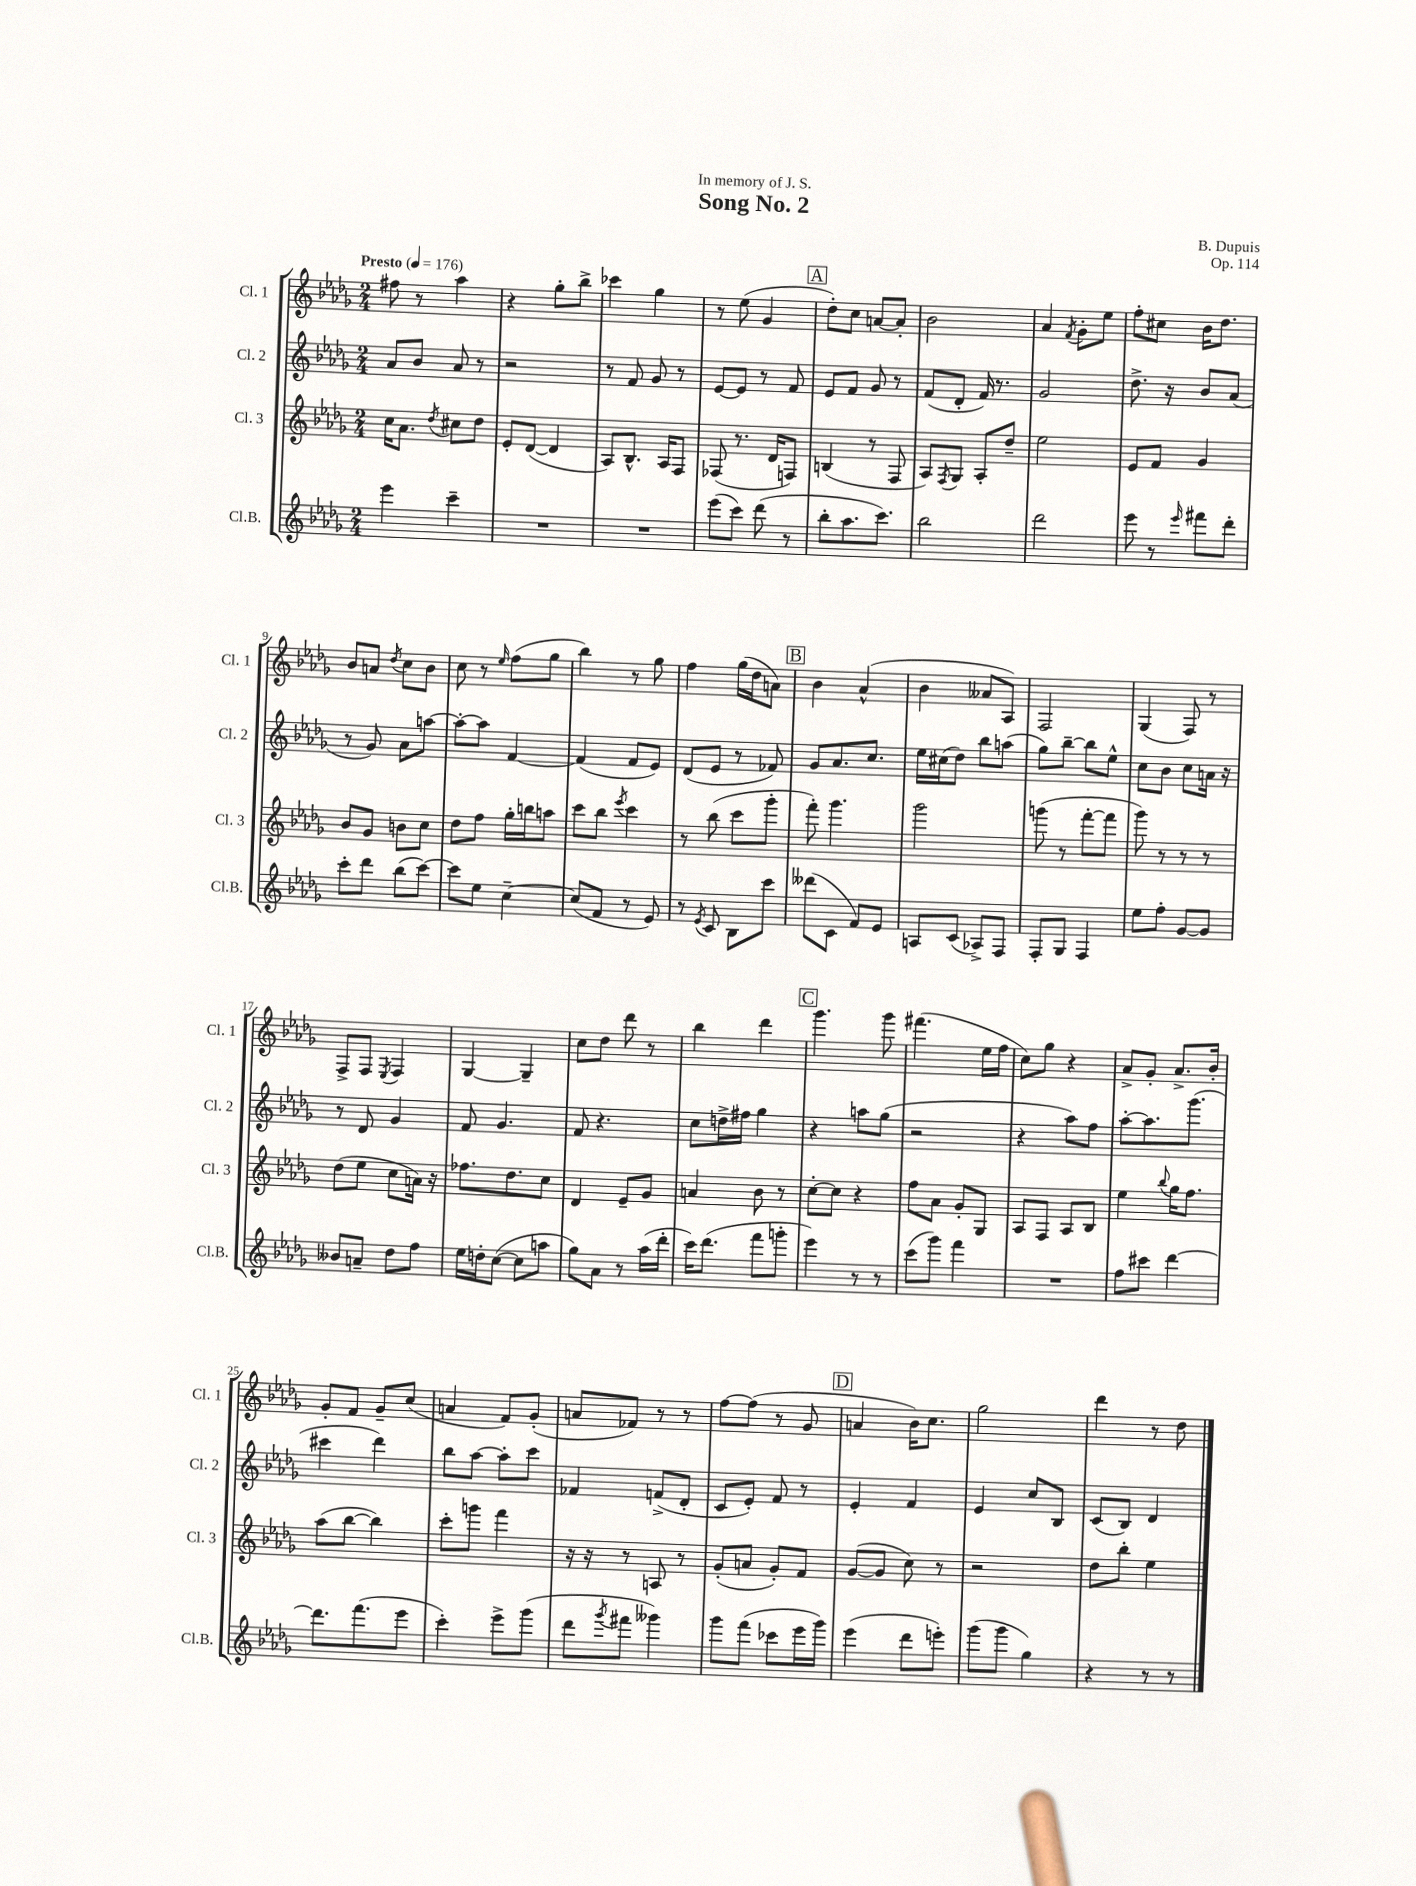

**kern	**kern	**kern	**kern
*staff4	*staff3	*staff2	*staff1
*clefG2	*clefG2	*clefG2	*clefG2
*k[b-e-a-d-g-]	*k[b-e-a-d-g-]	*k[b-e-a-d-g-]	*k[b-e-a-d-g-]
*M2/4	*M2/4	*M2/4	*M2/4
*MM176	*MM176	*MM176	*MM176
4eee-	16cc	8a-	8ff#
.	8.a-	.	.
.	.	8b-	8r
.	8qdd-	.	.
4ccc~	8cc#	8a-	4aa-
.	8dd-	8r	.
=	=	=	=
2r	8e-'	2r	4r
.	([8d-	.	.
.	4d-]	.	8gg-'
.	.	.	8bb-^
=	=	=	=
2r	8A-)	8r	4ccc-
.	8.B-^^	8f	.
.	.	8g-	4gg-
.	16A-	.	.
.	8F	8r	.
=	=	=	=
(8eee-	(8F-	[8e-	8r
8ccc)	8.r	8e-]	(8ee-
(8ddd-	.	8r	4g-
.	16d-	.	.
8r	8F)	8f	.
=	=	=	=
8bb-'	(4B	8e-	8dd-')
8.aa-	.	8f	8cc
.	8r	8g-	[8a
8.ccc)	.	.	.
.	8F	8r	8a']
=	=	=	=
2bb-	8A-)	(8f	2b-
.	8qF	.	.
.	8G-	8d-'	.
.	8A-'	16f)	.
.	.	8.r	.
.	8dd-~	.	.
=	=	=	=
2ddd-	2ee-	2g-	4a-
.	.	.	8qf
.	.	.	8g-'
.	.	.	8ee-
=	=	=	=
8eee-	8e-	8.dd-^	8ff'
8r	8f	.	8cc#
.	.	16r	.
16qqeee-	.	.	.
8fff#	4g-	8b-	16b-
.	.	.	8.dd-
8ddd-'	.	(8a-	.
=	=	=	=
8ccc'	8b-	8r	8b-
8ddd-	8g-	8g-)	8a
.	.	.	8qdd-
(8bb-	8b	8a-	8cc
[8ccc)	8cc	[8aa	8b-
=	=	=	=
8ccc]	8dd-	8aa'_	8cc
8ee-	8ff	8aa]	8r
.	.	.	16qqee-
[4cc~	16gg-'	[4f	(8ff
.	16bb	.	.
.	8aa	.	8gg-
=	=	=	=
(8cc]	8ccc	(4f]	4bb-)
8f	8bb-	.	.
.	8qeee-	.	.
8r	4ccc	8f	8r
8e-)	.	8e-)	8gg-
=	=	=	=
8r	8r	(8d-	4ff
8qe-	.	.	.
8c	(8bb-	8e-	.
8B-	8ccc	8r	(16gg-
.	.	.	16dd-
8ccc	8ggg-'	8f-)	8a)
=	=	=	=
(8ddd--	8fff')	8g-	4b-
8c	4.ggg-	8.a-	.
8f)	.	.	(4a-^^
.	.	8.cc	.
8e-	.	.	.
=	=	=	=
8A	2ggg-	16ee-	4b-
.	.	(16cc#	.
(8c	.	8dd-)	.
8A-^)	.	8bb-	8a--
8F	.	(8aa	8A-)
=	=	=	=
8F'	(8ggg	8gg-)	2F
8G-	8r	[8bb-~	.
4F	[8fff'	8bb-]	.
.	8fff]	8ee-^^	.
=	=	=	=
8ee-	8ggg-)	8cc	(4G-
8ff'	8r	8b-	.
[8g-	8r	8cc	8F)
8g-]	8r	16a	8r
.	.	16r	.
=	=	=	=
8b--	(8dd-	8r	8F^
8a~	8ee-	8d-	8F
.	.	.	8qE-
8dd-	8cc	4g-	4F
8ff	16a)	.	.
.	16r	.	.
=	=	=	=
16ee-	8.ff-	8f	[4G-
16dd'	.	.	.
([8cc	.	4.g-	.
.	8.dd-	.	.
8cc]	.	.	4G-~]
8aa	8cc	.	.
=	=	=	=
8gg-)	4d-	8f	8cc
8a-	.	4.r	8dd-
8r	8e-~	.	8ddd-
(16aa-	8g-	.	8r
16ddd-'	.	.	.
=	=	=	=
16ccc)	4a	8cc	4bb-
(8.ddd-	.	.	.
.	.	16dd^	.
.	.	16ff#	.
8fff	8b-	4gg-	4ddd-
8ggg'	8r	.	.
=	=	=	=
4eee-)	[8cc'	4r	4.ggg-
.	8cc]	.	.
8r	4r	8aa	.
8r	.	(8gg-	8ggg-
=	=	=	=
(8ccc	8ff	2r	(4.fff#
8ggg-)	8a-	.	.
4fff	8g-'	.	.
.	8G-	.	16ee-
.	.	.	16ff
=	=	=	=
2r	8A-	4r	8cc)
.	8F	.	8gg-
.	8A-	8aa-)	4r
.	8B-	8ff	.
=	=	=	=
8ff	4ee-	[8aa-'	8a-^
8ccc#	.	8.aa-]	8g-'
.	8qqbb-	.	.
[4ddd-	16gg-	.	8.a-^
.	8.ff	(8.ggg-	.
.	.	.	16b-'
=	=	=	=
8.ddd-]	(8aa-	4ccc#	8g-'
.	[8bb-	.	8f
(8.fff	.	.	.
.	4bb-])	4ddd-)	8g-~
8eee-	.	.	(8cc
=	=	=	=
4ccc')	8ccc'	8bb-	4a
.	8ggg	[8aa-	.
8eee-^	4fff	8aa-']	8f)
(8ggg-	.	8ccc	(8g-'
=	=	=	=
8ddd-	16r	4f-	8a
.	16r	.	.
8qggg-	.	.	.
8fff#	8r	.	8f-)
4ggg--)	8A	(8f^	8r
.	8r	8d-'	8r
=	=	=	=
8ggg-	(8g-'	8c	[8ff
(8fff	8a	8e-')	(8ff]
8ccc-	8g-')	8f	8r
16eee-	8f	8r	8g-
16ggg-)	.	.	.
=	=	=	=
(4eee-	([8g-	4e-'	4a
.	8g-]	.	.
8ddd-	8cc)	4f	16b-)
.	.	.	8.cc
8eee')	8r	.	.
=	=	=	=
(8ggg-	2r	4e-	2gg-
8ggg-	.	.	.
4gg-)	.	8cc	.
.	.	8B-	.
=	=	=	=
4r	8dd-	(8c	4ddd-
.	8bb-'	8B-)	.
8r	4ee-	4d-	8r
8r	.	.	8dd-
==	==	==	==
*-	*-	*-	*-
